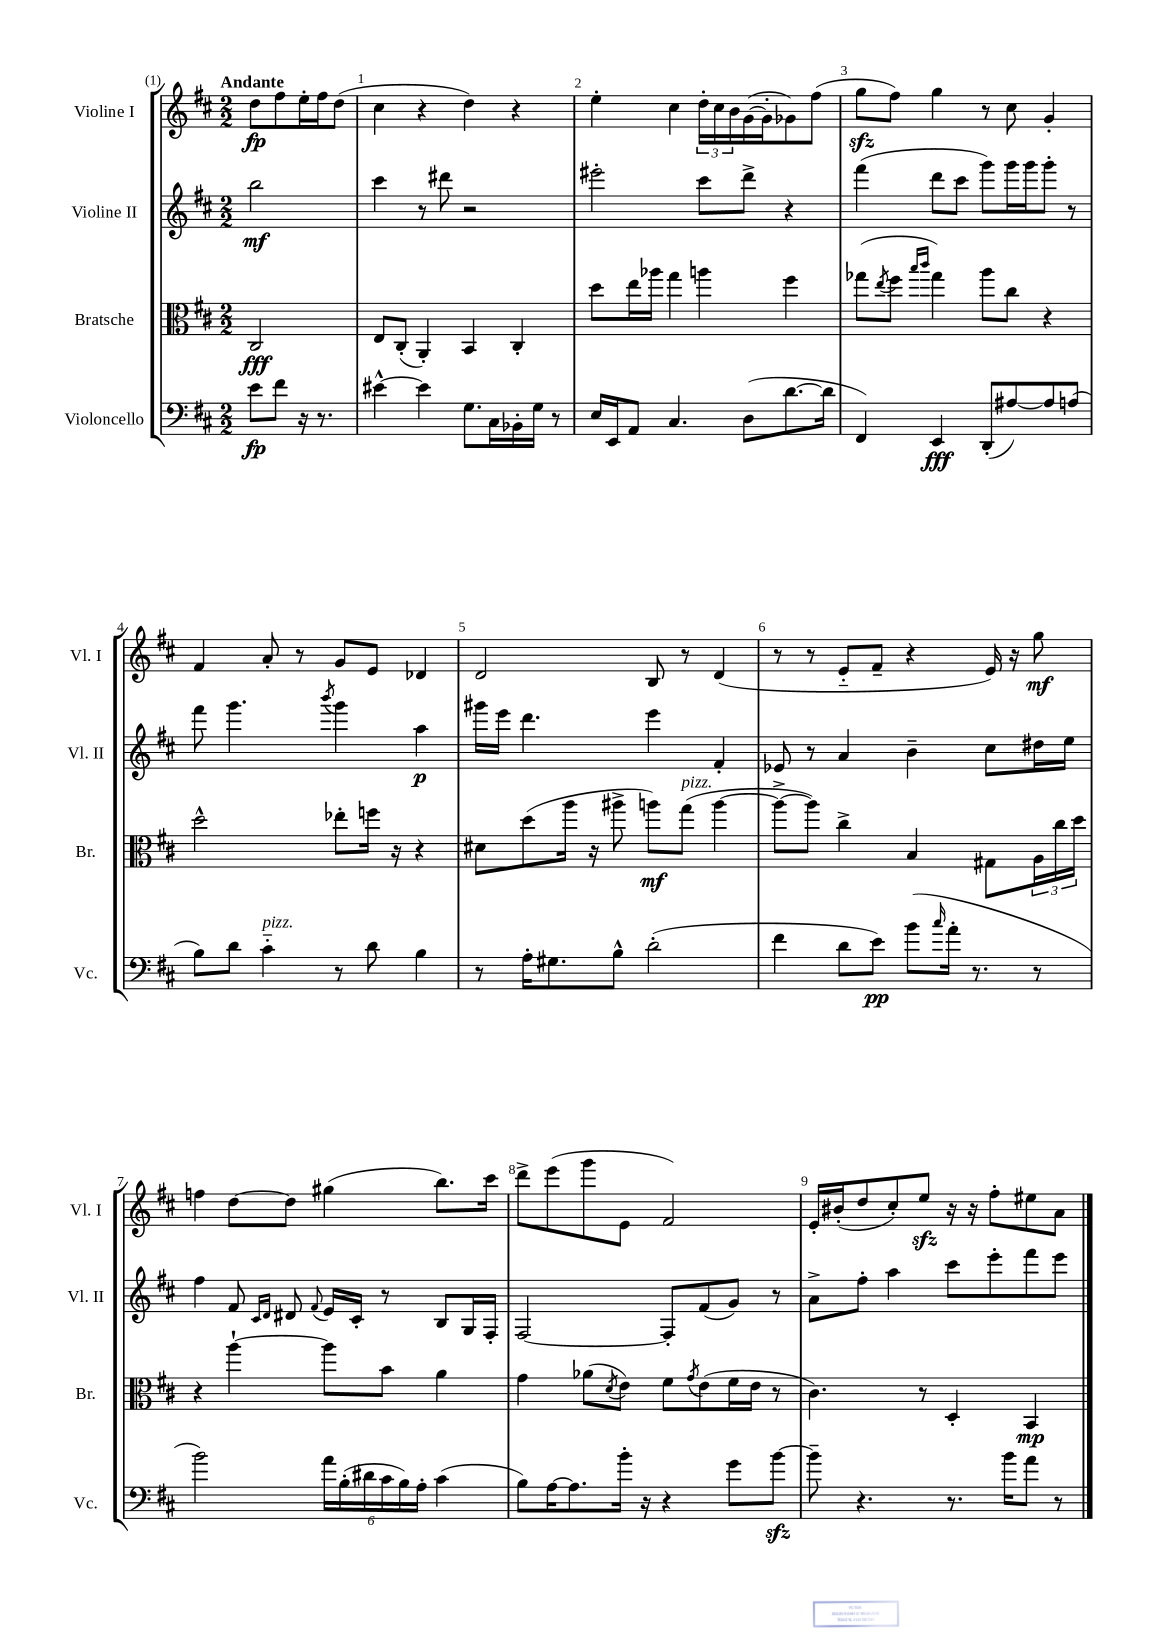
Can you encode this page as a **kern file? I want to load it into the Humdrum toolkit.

**kern	**kern	**kern	**kern
*staff4	*staff3	*staff2	*staff1
*clefF4	*clefC3	*clefG2	*clefG2
*k[f#c#]	*k[f#c#]	*k[f#c#]	*k[f#c#]
*M2/2	*M2/2	*M2/2	*M2/2
8e	2C#	2bb	8dd
8f#	.	.	8ff#
16r	.	.	16ee'
8.r	.	.	16ff#
.	.	.	(8dd
=	=	=	=
[4e#^^	8E	4ccc#	4cc#
.	(8C#'	.	.
4e#]	4AA')	8r	4r
.	.	8ddd#	.
8.G	4BB	2r	4dd)
16C#	.	.	.
16BB-'	4C#'	.	4r
16G	.	.	.
8r	.	.	.
=	=	=	=
16E	8dd	2eee#'	4ee'
16EE	.	.	.
8AA	16ee	.	.
.	16aa-	.	.
4.C#	4gg	.	4cc#
.	4aa	8ccc#	24dd'
.	.	.	24cc#
.	.	.	24b
(8D	.	8ddd^	([16g
.	.	.	16g']
[8.d	4ff#	4r	8g-)
.	.	.	(8ff#
16d]	.	.	.
=	=	=	=
4FF#)	(8gg-	(4fff#	8gg
.	8qee	.	.
.	8ff#	.	8ff#)
.	16qqbb	.	.
.	16qqccc#	.	.
4EE	4gg-)	8ddd	4gg
.	.	8ccc#	.
(8DD'	8aa	8ggg)	8r
[8A#)	8cc#	16ggg	8cc#
.	.	16ggg	.
8A#]	4r	8ggg'	4g'
(8A	.	8r	.
=	=	=	=
8B)	2dd^^	8fff#	4f#
8d	.	4.ggg	.
4c#'~	.	.	8a'
.	.	.	8r
.	.	8qbbb	.
8r	8ee-'	4ggg	8g
8d	16ff	.	8e
.	16r	.	.
4B	4r	4aa	4d-
=	=	=	=
8r	8d#	16ggg#	2d
.	.	16eee	.
16A'	(8dd	4.ddd	.
8.G#	.	.	.
.	16aa	.	.
.	16r	.	.
8B^^	8aa#^	.	.
(2d'	8aa)	4eee	8B
.	(8gg	.	8r
.	[4aa	4f#'	(4d
=	=	=	=
4f#	8aa^_	8e-	8r
.	8aa])	8r	8r
8d	4cc#^	4a	8e'~
8e)	.	.	8f#~
(8b	4B	4b~	4r
16qqcc#	.	.	.
16a'	.	.	.
8.r	.	.	.
.	8G#	8cc#	16e)
.	.	.	16r
8r	24A	16dd#	8gg
.	24cc#	.	.
.	.	16ee	.
.	24dd	.	.
=	=	=	=
2b)	4r	4ff#	4ff
.	[4aa`	8f#	[8dd
.	.	16qqc#	.
.	.	16qqd	.
.	.	8d#	8dd]
.	.	8qqf#	.
24a	8aa]	16e	(4gg#
(24B'	.	.	.
.	.	16c#'	.
24d#	.	.	.
24c#	8b	8r	.
24B)	.	.	.
24A'	.	.	.
(4c#	4a	8B	8.bb)
.	.	16G	.
.	.	16F#'	16ccc#
=	=	=	=
8B)	4g	[2F#	8ddd^
[16A	.	.	(8eee
8.A]	.	.	.
.	(8a-	.	8ggg
.	8qd	.	.
16b'	8e)	.	8e
16r	.	.	.
4r	8f#	8F#']	2f#)
.	8qg	.	.
.	(8e	(8f#	.
8g	16f#	8g)	.
.	16e	.	.
[8b	8r	8r	.
=	=	=	=
8b~]	4.c#)	8a^	16e'
.	.	.	(16b#'
4.r	.	8ff#'	8dd
.	.	4aa	8cc#')
.	8r	.	8ee
8.r	4D'	8ccc#	16r
.	.	.	16r
.	.	8eee'	8ff#'
16b	.	.	.
8a	4BB	8fff#	8ee#
8r	.	8eee	8a
==	==	==	==
*-	*-	*-	*-
